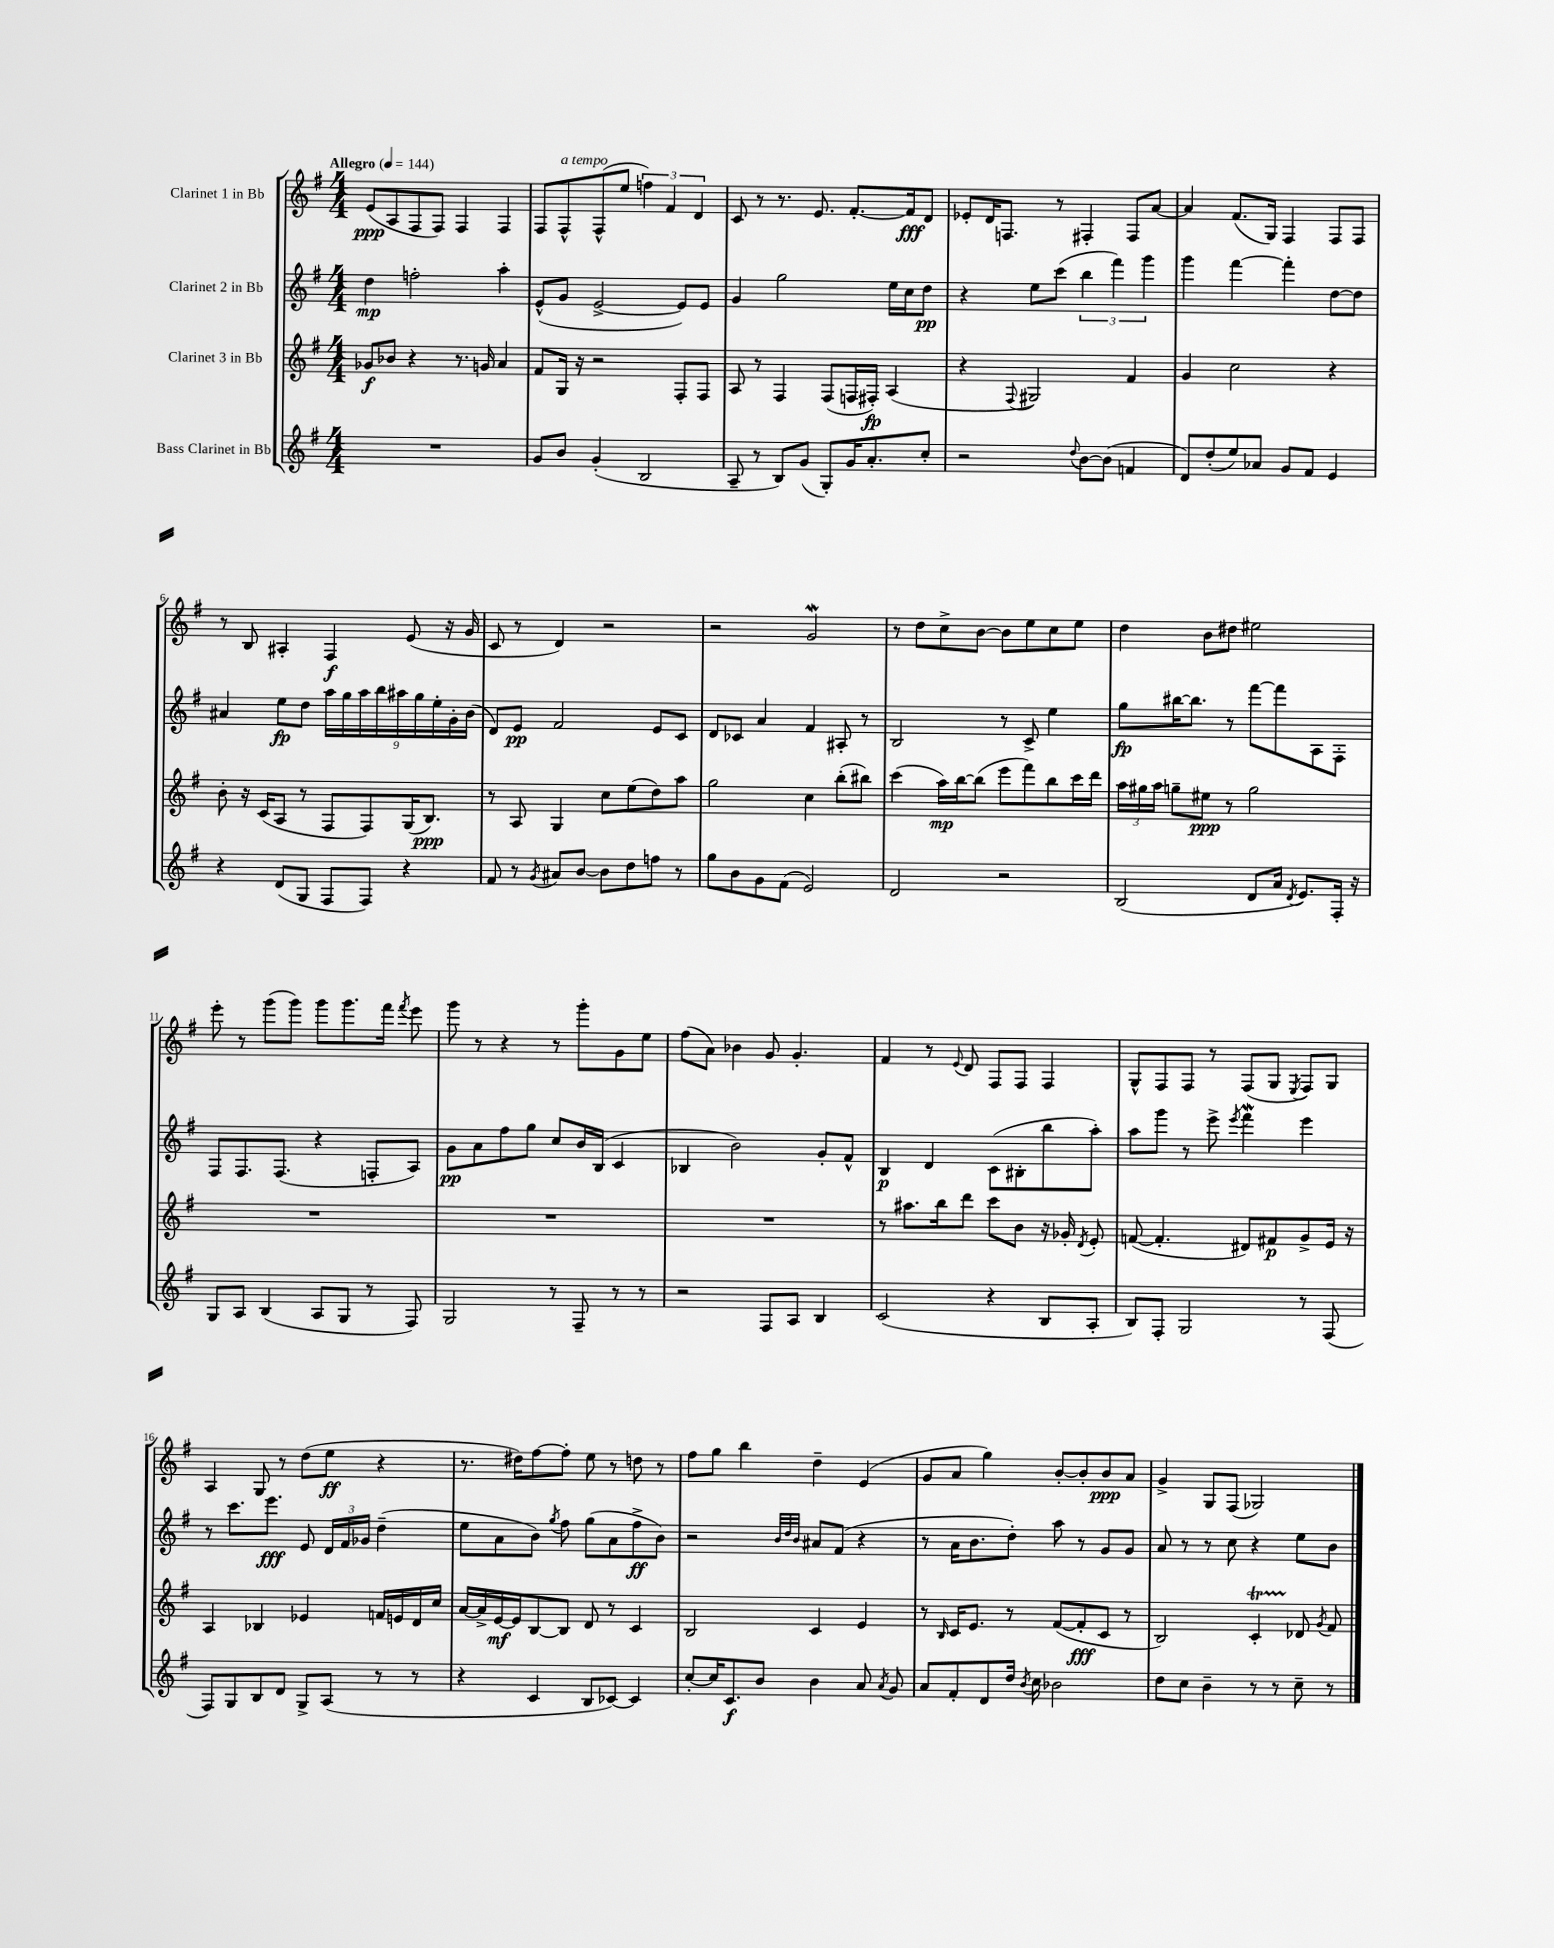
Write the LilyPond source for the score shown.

<<
\new StaffGroup <<
\new Staff = "s0" \with { instrumentName = "Clarinet 1 in Bb" } {
    \clef treble \key g \major \numericTimeSignature \time 4/4 \tempo "Allegro" 4 = 144
    \autoBeamOff e'8[\ppp( a8 fis8 fis8]) fis4 fis4 |
    fis8[ fis8-^^\markup { \italic "a tempo" } fis8-^( e''8] \tuplet 3/2 { f''4) fis'4 d'4 } |
    c'8 r8 r8. e'8. fis'8.[~-. fis'16\fff d'8] |
    ees'8[-. d'16 f8.] r8 fis4-. fis8[ a'8]~ |
    a'4 fis'8.[( g16]) fis4 fis8[ fis8] |
    r8 b8 ais4-. fis4\f e'8( r16 g'16 |
    c'8 r8 d'4) r2 |
    r2 g'2\mordent |
    r8 d''8[ c''8-> b'8]~ b'8[ e''8 c''8 e''8] |
    d''4 b'8[ dis''8] eis''2 |
    e'''8-. r8 g'''8[( g'''8]) g'''8[ g'''8. fis'''16] \acciaccatura { fis'''8 } e'''8 |
    g'''8 r8 r4 r8 g'''8[-. g'8 e''8] |
    fis''8[( a'8]) bes'4 g'8 g'4.-. |
    fis'4 r8 \appoggiatura { e'8 } d'8 fis8[ fis8] fis4 |
    g8[-^ fis8 fis8] r8 fis8[( g8] \acciaccatura { e8 } fis8[) g8] |
    a4 g8 r8 d''8[( e''8]\ff r4 |
    r8. dis''16[) fis''8~ fis''8]-. e''8 r8 d''8 r8 |
    fis''8[ g''8] b''4 d''4-- e'4( |
    g'8[ a'8] g''4) b'8[~-. b'8-. b'8\ppp a'8] |
    g'4-> g8[ fis8]( ges2) \bar "|." |
}
\new Staff = "s1" \with { instrumentName = "Clarinet 2 in Bb" } {
    \clef treble \key g \major \numericTimeSignature \time 4/4
    \autoBeamOff d''4\mp f''2-. a''4-. |
    e'8[-^( g'8] e'2~-> e'8[) e'8] |
    g'4 g''2 e''16[ c''16 d''8]\pp |
    r4 e''8[ c'''8]( \tuplet 3/2 { b''4 fis'''4) g'''4 } |
    g'''4 fis'''4~ fis'''4-. d''8[~ d''8] |
    ais'4 e''8[\fp d''8] \tuplet 9/8 { a''16[ g''16 a''16 b''16 ais''16 g''16 e''16-. g'16-. b'16]( } |
    d'8[) e'8]\pp fis'2 e'8[ c'8] |
    d'8[ ces'8] a'4 fis'4 ais8-. r8 |
    b2 r8 c'8-> e''4 |
    g''8[\fp bis''16~ bis''8.] r8 fis'''8[~ fis'''8 a8 fis8]-. |
    fis8[ fis8. fis8.]( r4 f8[-. a8]) |
    g'8[\pp a'8 fis''8 g''8] c''8[ b'16 b16]( c'4 |
    bes4 b'2) g'8[-. fis'8]-^ |
    b4\p d'4 c'8[( bis8-. b''8 a''8]-.) |
    a''8[ g'''8] r8 e'''8-> \acciaccatura { e'''8 } fis'''4\mordent e'''4 |
    r8 c'''8.[ e'''8.]\fff e'8 \tuplet 3/2 { d'16[ fis'16 ges'16] } d''4--( |
    e''8[ a'8 b'8]) \acciaccatura { g''8 } fis''8 g''8[( a'8 fis''8->\ff b'8]) |
    r2 \grace { b'32[ d''32 b'32] } ais'8[ fis'8]( r4 |
    r8 a'16[ b'8. d''8]-.) a''8 r8 g'8[ g'8] |
    a'8 r8 r8 c''8 r4 e''8[ b'8] \bar "|." |
}
\new Staff = "s2" \with { instrumentName = "Clarinet 3 in Bb" } {
    \clef treble \key g \major \numericTimeSignature \time 4/4
    \autoBeamOff ges'8[\f bes'8] r4 r8. g'16 a'4 |
    fis'8[ g16] r16 r2 fis8[-. fis8] |
    a8 r8 fis4 fis8[( f16 fis16]-.\fp) a4( |
    r4 \appoggiatura { fis8 } gis2) fis'4 |
    g'4 c''2 r4 |
    b'8-. r16 c'16[( a8] r8 fis8[ fis8) g16( b8.]\ppp) |
    r8 a8 g4 c''8[ e''8( d''8) a''8] |
    g''2 c''4 b''8[-.( bis''8]) |
    c'''4( a''16[\mp) b''16~ b''8]( e'''8[ fis'''8) b''8 c'''16 d'''16] |
    \tuplet 3/2 { a''16[ gis''16 a''16] } g''8[-- eis''8]\ppp r8 g''2 |
    R1 |
    R1 |
    R1 |
    r8 ais''8.[ b''16 d'''8] c'''8[ b'8] r16 ges'16-. \acciaccatura { d'8 } e'8-. |
    f'8~( f'4.-. dis'8[) fis'8\p g'8-> e'16] r16 |
    a4 bes4 ees'4 f'16[ e'16 d'16 c''16] |
    a'16[~ a'16-> e'16~\mf e'16 b8~ b8] d'8 r8 c'4 |
    b2 c'4 e'4 |
    r8 \grace { b16 } c'16[ e'8.] r8 fis'8[~( fis'8-.\fff c'8] r8 |
    b2) c'4-.\startTrillSpan des'8\stopTrillSpan \acciaccatura { g'8 } fis'8 \bar "|." |
}
\new Staff = "s3" \with { instrumentName = "Bass Clarinet in Bb" } {
    \clef treble \key g \major \numericTimeSignature \time 4/4
    \autoBeamOff R1 |
    g'8[ b'8] g'4-.( b2 |
    a8-- r8 b8[) g'8]( g8[-.) g'16 a'8.-. c''8]-. |
    r2 \appoggiatura { d''8 } b'8[~ b'8]( f'4 |
    d'8[) d''8-.( e''8) aes'8] g'8[ fis'8] e'4 |
    r4 d'8[( g8] fis8[ fis8]) r4 |
    fis'8 r8 \acciaccatura { g'8 } ais'8[ b'8]~ b'8[ d''8 f''8] r8 |
    g''8[ b'8 g'8 fis'8]( e'2) |
    d'2 r2 |
    b2( d'8[ a'16] \acciaccatura { d'8 } e'8.[) fis16]-. r16 |
    g8[ a8] b4( a8[ g8] r8 fis8) |
    g2 r8 fis8-- r8 r8 |
    r2 fis8[ a8] b4 |
    c'2( r4 b8[ a8]-. |
    b8[) fis8]-. g2 r8 fis8( |
    fis8[) g8 b8 d'8] g8[-> a8]( r8 r8 |
    r4 c'4 b8[ ces'8]~) ces'4 |
    c''8[~-. c''16 c'8.\f b'8] b'4 a'8 \acciaccatura { a'8 } g'8 |
    a'8[ fis'8-. d'8 d''16] \acciaccatura { b'8 } c''16 bes'2 |
    d''8[ c''8] b'4-- r8 r8 c''8-- r8 \bar "|." |
}
>>
>>
